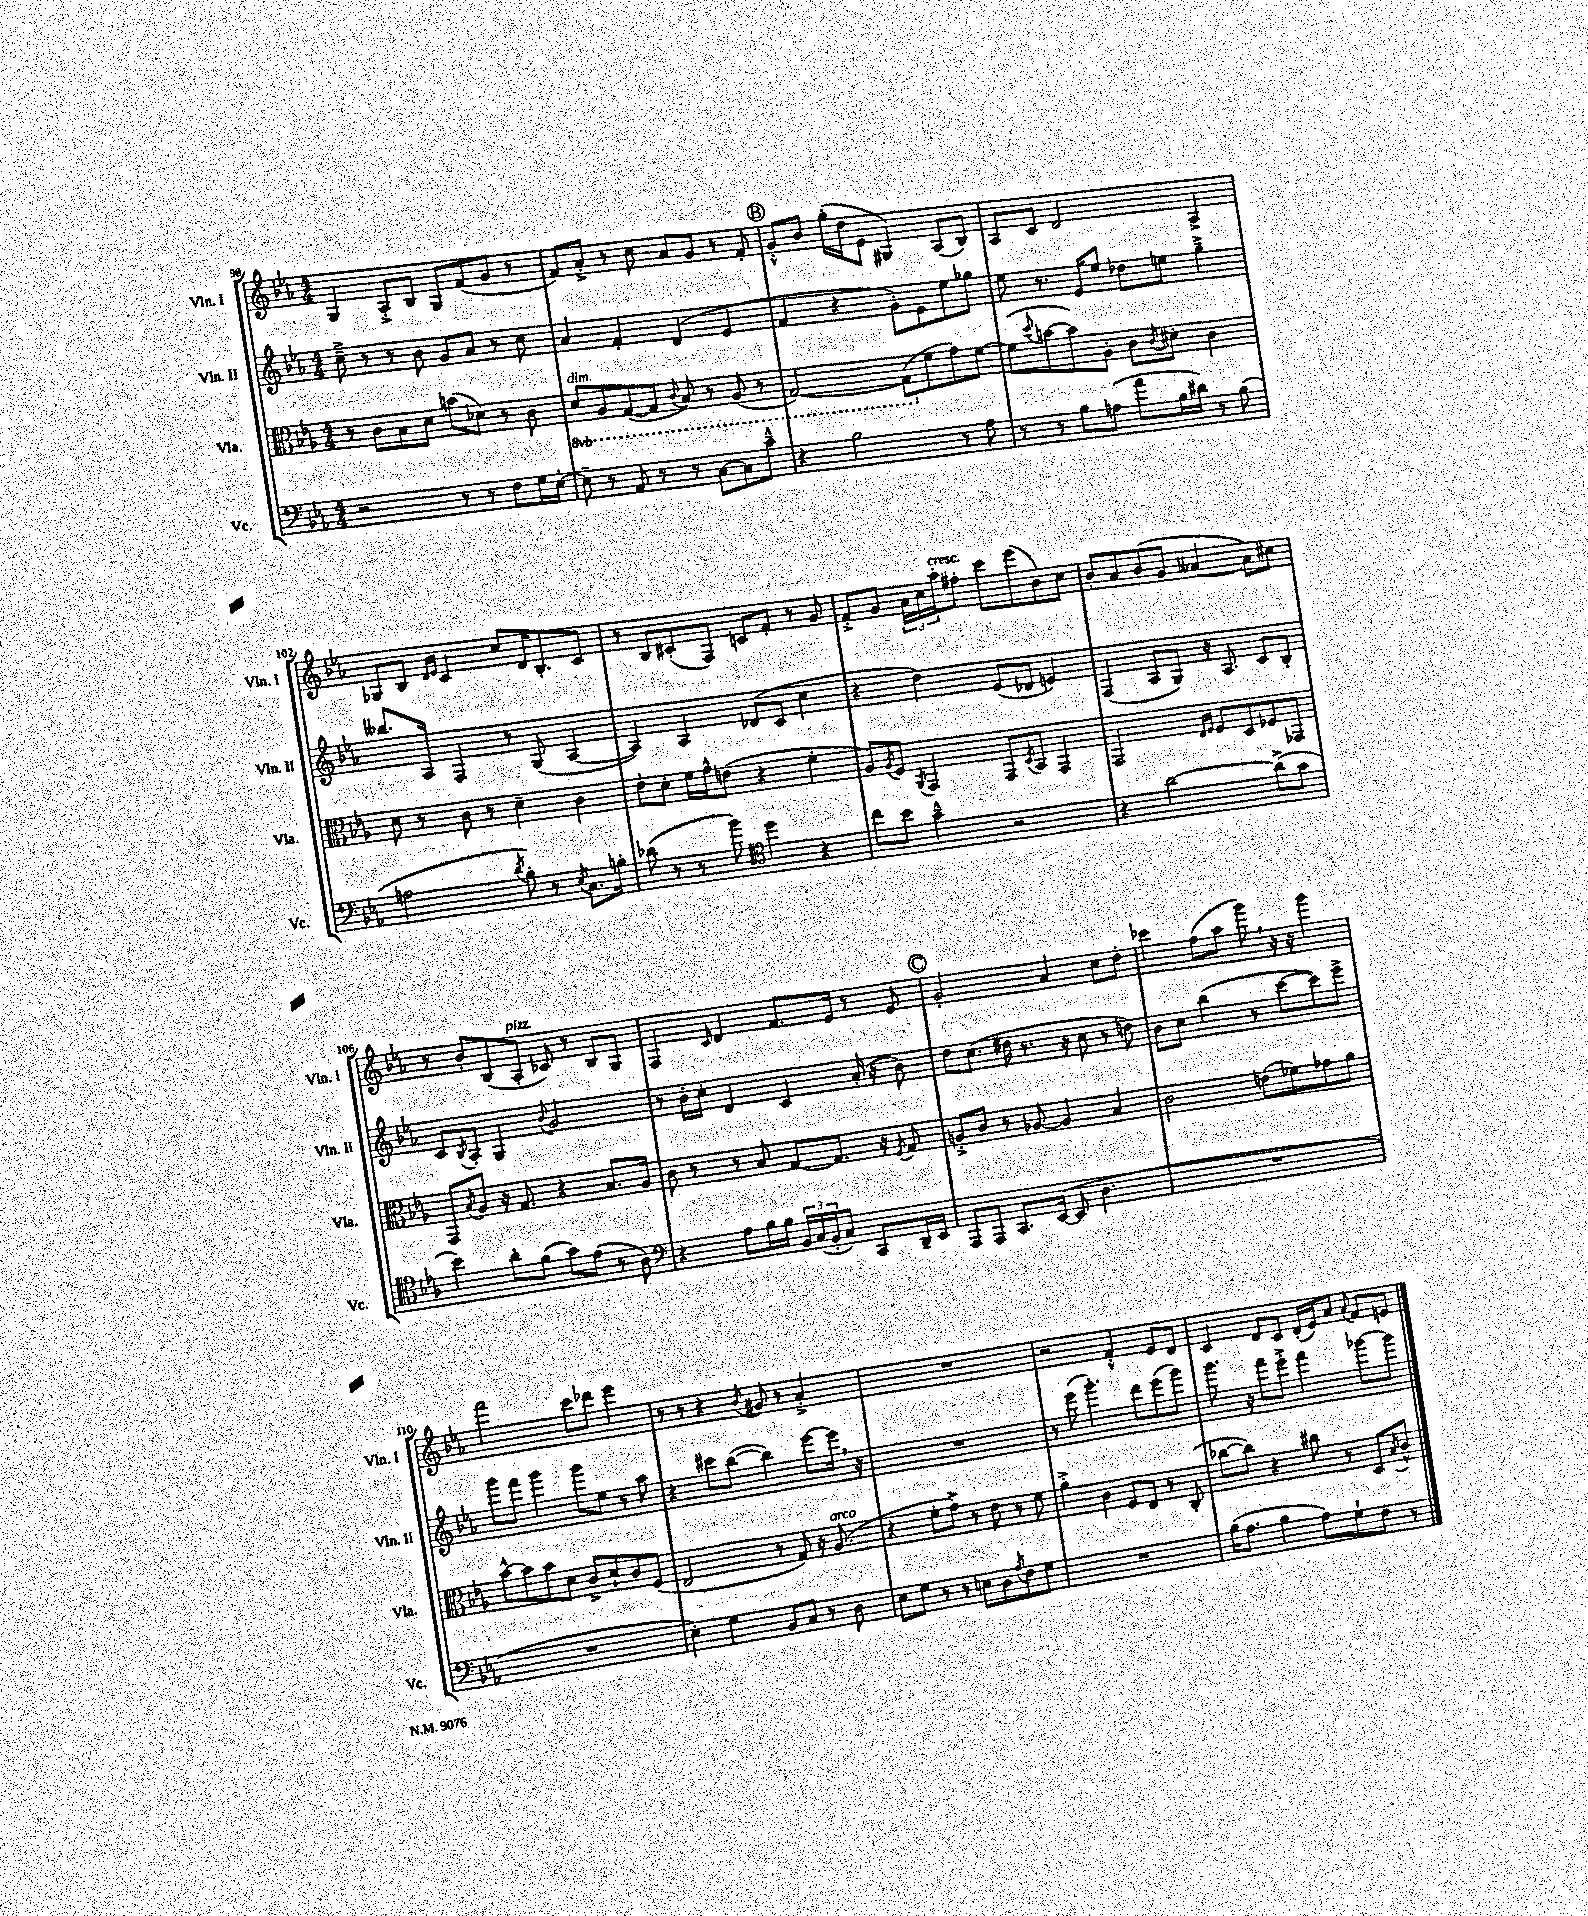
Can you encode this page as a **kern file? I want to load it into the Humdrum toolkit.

**kern	**kern	**kern	**kern
*staff4	*staff3	*staff2	*staff1
*clefF4	*clefC3	*clefG2	*clefG2
*k[b-e-a-]	*k[b-e-a-]	*k[b-e-a-]	*k[b-e-a-]
*M4/4	*M4/4	*M4/4	*M4/4
2r	8r	8cc~^	4G
.	8c	8r	.
.	8B-	8r	8A-'^
.	8d	8b-	8B-
8r	(8b	8g	8G
8r	8d-)	8a-	(8f
8F	8r	8r	8g
16G	8c	8cc	8r
[16E-'	.	.	.
=	=	=	=
8E-~]	8D	4a-	8f)
8r	8AA-	.	8a-'^
8AA-	([8GG	4f'	8r
8r	8GG]	.	8cc
.	8qqC	.	.
8r	8BB-)	(4d	8a-
[8C	8r	.	8g
8C]	(8AA-	4e-	8r
8c~^^	8r	.	8f'
=	=	=	=
4r	[2GG)	4f	8g'^^
.	.	.	8b-
2B-	.	4r	(16gg'
.	.	.	16dd
.	.	.	8e-
.	(8GG]	8g')	4G#)
.	8f	8e-	.
8r	8g)	8ee-	(8A-
8A-	[8f	8gg-	8B-)
=	=	=	=
8r	(8f]	8ee-	8A-
.	8qqdd	.	.
8r	[8b	8.r	8c
8B-	8b])	.	2d
.	.	16e-	.
(8A	8A-'	8ee-	.
8a-	8c	8dd-	.
.	8qc	.	.
16B-	8d#'	8ee	.
16d#)	.	.	.
8r	4c	4gg~^	4A-^
(8B-	.	.	.
=	=	=	=
2A	8d	8.bb--	8G-
.	8r	.	8B-
.	.	16A-	.
.	.	.	16qqd
.	.	.	16qqe-
.	8c	4F	4c
.	8r	.	.
8qd	.	.	.
8B-')	4d~	8r	8cc
8r	.	(8G	16d
.	.	.	8.B-'
8qE-	.	.	.
8.C	4c	[4A-	.
.	.	.	8c
16B'	.	.	.
=	=	=	=
(8d-	8e-'	4A-])	8r
8r	8d'	.	8B-
8r	16f	4A-	(8c#'
.	16g^^	.	.
8b-)	(8e	.	8F)
*clefC4	*	*	*
4dd	4r	(8d-	8c
.	.	8c	8f'
4r	4f'	4cc	8r
.	.	.	8g
=	=	=	=
8cc	8A-)	4r	8f'^
.	8qA-	.	.
8b-	8F	.	8g
.	8qAA-	.	.
4g~^^	4GG	4dd)	24a-
.	.	.	24cc
.	.	.	24aa-'
.	.	.	8ff#'
2r	8GG	(8e-	8ccc
.	8qD	.	.
.	8BB-	8d-	(8eee-
.	4GG	4e)	8b-)
.	.	.	8cc
=	=	=	=
4r	2GG	(4F	8b-'
.	.	.	8a-
[2a-	.	8A-	(8b-
.	.	8G)	8g
.	16qqE-	.	.
.	16qqF	.	.
.	8F	16r	[4a--
.	.	8.A-	.
.	8D	.	.
(8a-^]	8F-	8c	8a--])
8g	8GG-	8B-'	8cc#
=	=	=	=
4b-)	8GG	8c	8r
.	8qB-	8qB-	.
.	8A-	8A-'	8b-'
8a-'	16r	4G	(8B-
.	8.G	.	.
(8f	.	.	8A-'
.	.	8qqb-	.
8g)	4r	2g	8c-)
(8e-	.	.	8r
8r	8.B-	.	8B-
8A-)	.	.	8G
.	16A-	.	.
=	=	=	=
*clefF4	*	*	*
4r	8c	8r	4F
.	8r	16b-'	.
.	.	16cc'	.
.	.	.	16qqc
8A-	8r	4d	4d
16B-	8B-	.	.
16B-	.	.	.
24BB-	[8G	4c	8.f
(24C	.	.	.
24BB-'	.	.	.
8C)	8.G]	.	.
.	.	.	16e-
8CC	.	(16a-'	8r
.	16r	16r	.
.	8qF	.	.
16DD~	8G	8b-)	8e-
16EE-	.	.	.
=	=	=	=
8AAA-	8A'^	8dd	2g'
8AAA-	8c	(8.cc	.
8.CC	8r	.	.
.	.	16dd#	.
.	[8A-	8.r	.
([16EE-	.	.	.
8EE-]	4A-]	.	4a-
.	.	16r	.
4.D	.	8cc	.
.	4B-	8r	8cc
.	.	8dd)	8dd'
=	=	=	=
1r	2c	8b-	4ccc-
.	.	8cc	.
.	.	(4bb-	(8ff
.	.	.	8aa-
.	(8e	8r	8ggg)
.	8f-)	[8ccc	16r
.	.	.	16r
.	8g-	8ccc])	4ggg
.	8a-	8eee-^	.
=	=	=	=
1r	[8b-^^	8ggg	2fff
.	8b-]	8fff	.
.	8b-	4ggg	.
.	8d	.	.
.	8c^	8ggg	8ccc
.	8d`	8ee-	8ddd-
.	8c	8r	4eee-
.	(8F	8aa-	.
=	=	=	=
4E-')	2E-	4r	8r
.	.	.	8r
4G	.	8ccc#	4r
.	.	([8bb-	.
.	.	.	8qb-
8BB-	8r	4bb-])	8g#
8C	8G)	.	8r
8r	16r	[8eee-	4a-'^
.	(8.A-	.	.
8D	.	16eee-]	.
.	.	16r	.
=	=	=	=
8E-	4r	1r	1r
8G	.	.	.
8r	8f'	.	.
8r	8g^)	.	.
8E	8r	.	.
8D	8e-	.	.
8qA-	.	.	.
8F	8r	.	.
8G	8f	.	.
=	=	=	=
1r	4a-'^	8r	2r
.	.	(8eee-	.
.	4c	4.ggg')	.
.	8F	.	4f'^^
.	8E-	8ddd	.
.	8r	(8eee-	8e-
.	(8C'	8ggg)	8d
=	=	=	=
(16B-	[8cc-	8.ggg	4c
8.A-	.	.	.
.	8cc-])	.	.
.	.	16r	.
4B-	4r	8fff	8d
.	.	8eee-'^	8c
8A-)	8cc#	4fff	(16d'
.	.	.	16e-)
8G`	8r	.	8a-
.	.	.	8qqa-
8F	8D	[8ggg-	8f
.	8qB-	.	.
8r	8c^^	8ggg-]	8e
==	==	==	==
*-	*-	*-	*-
